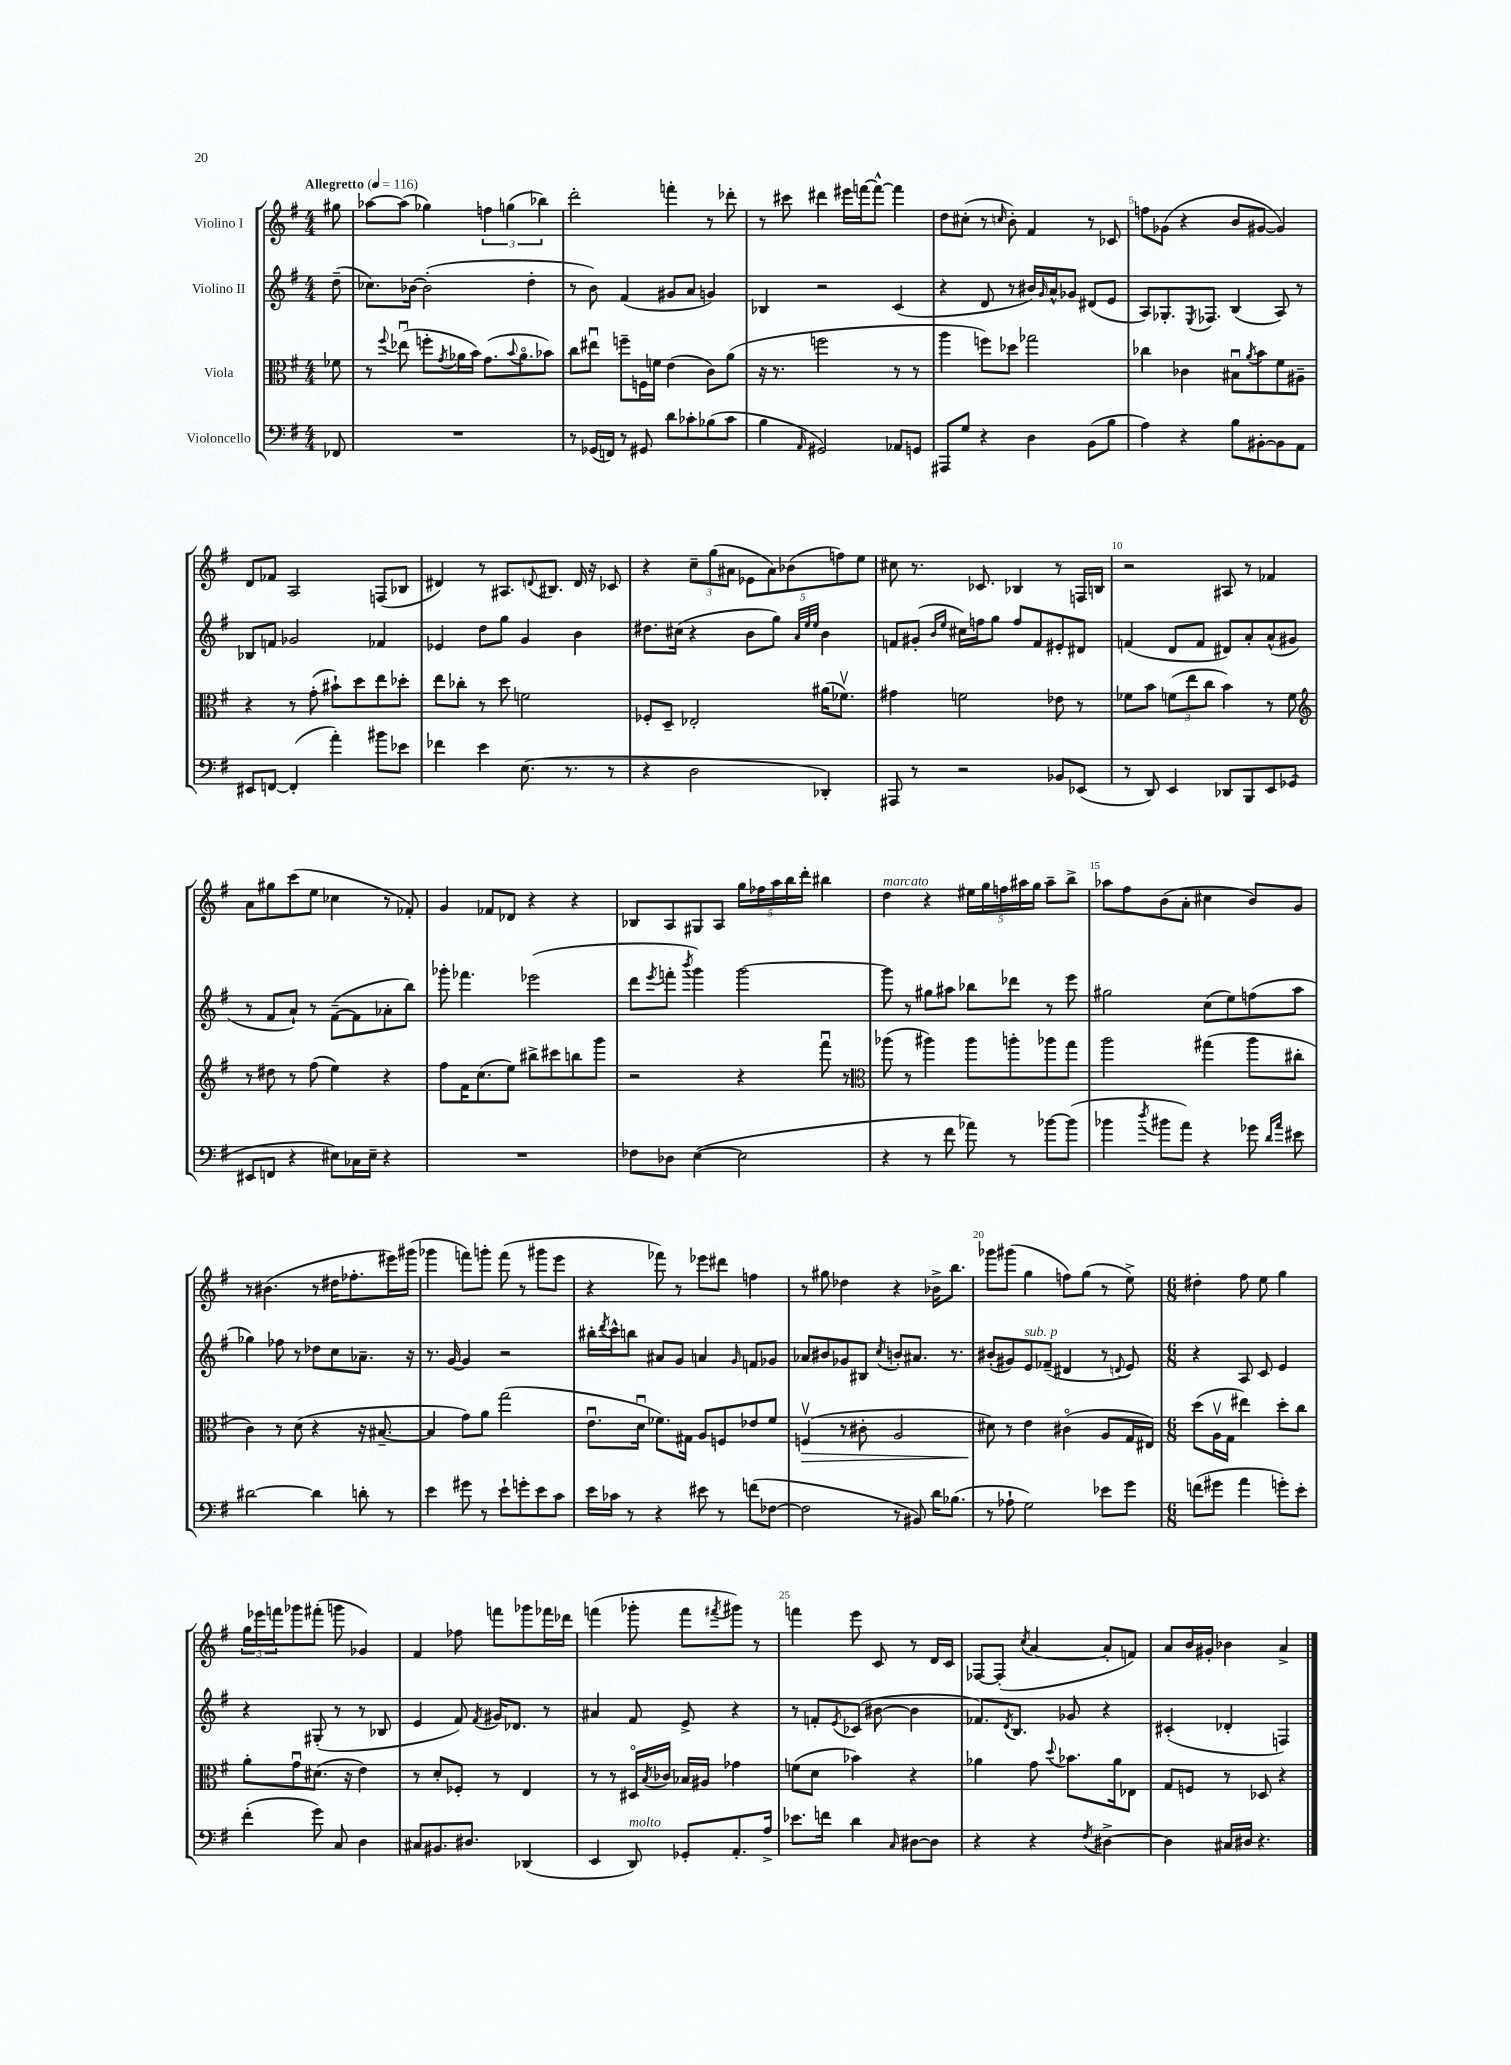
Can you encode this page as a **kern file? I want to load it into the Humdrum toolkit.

**kern	**kern	**kern	**kern
*staff4	*staff3	*staff2	*staff1
*clefF4	*clefC3	*clefG2	*clefG2
*k[f#]	*k[f#]	*k[f#]	*k[f#]
*M4/4	*M4/4	*M4/4	*M4/4
*MM116	*MM116	*MM116	*MM116
8FF-	8f-	(8dd~	8gg#
=	=	=	=
1r	8r	8.cc-)	[8aa-
.	8qqff#	.	.
.	(8ee-u	.	(8aa-]
.	.	[16b-	.
.	8ff'	(2b-']	4gg-)
.	8qg	.	.
.	16a-	.	.
.	16b)	.	.
.	(8.g	.	6ff
.	.	.	(6gg
.	8qqb	.	.
.	8.a-o	.	.
.	.	4dd'	.
.	.	.	6bb-)
.	8b-)	.	.
=	=	=	=
8r	8cc	8r	2ddd'
(16GG-	8ee#u	8b)	.
16FF)	.	.	.
8r	8ff~	(4f#	.
8GG#	16F	.	.
.	16f	.	.
8d	(4e	8g#	4fff'
8c-'	.	8a	.
(8B-	8c)	4g)	8r
8c-	(8a	.	8ddd-'
=	=	=	=
4B	16r	4B-	8r
.	8.r	.	.
.	.	.	8ccc#
16qqAA	.	.	.
2GG#)	2ff	2r	4ddd#
.	.	.	16eee#
.	.	.	[16fff
.	.	.	8fff^^_
8AA-	8r	(4c	4fff]
8GG	8r	.	.
=	=	=	=
8AAA#	4aa	4r	8dd
8G	.	.	(8cc#'
4r	8ff)	8d	8r
.	.	.	16qqcc
.	8dd-	8r	8b')
4D	2gg-	16b#)	4f#
.	.	16qqg	.
.	.	16a^^	.
.	.	8g-	.
(8BB	.	(8d#	8r
8B	.	8e	8c-
=	=	=	=
4A)	4cc-	8A)	8ff
.	.	8.G-'	(8g-
4r	4c-	.	4r
.	.	8qE	.
.	.	8.F-	.
8B	8B#u	(4B	8b
.	8qa	.	.
[8BB#'	8b	.	[8g#
8BB#]	8f#	8A)	4g#])
8AA	8A#~	8r	.
=	=	=	=
8EE#	4r	8B-	8d
[8FF	.	8f	8f-
(4FF']	8r	2g-	2A
.	(8g'	.	.
4a')	8b#`)	.	.
.	8dd	.	.
8b#	8ee	4f-	(8F
8e-	8dd-'	.	8B-
=	=	=	=
4f-	8ee	4e-	4d#)
.	8cc-'	.	.
4e	8r	8dd	8r
.	8dd	8gg	8.A#
(8.E	2f	4g	.
.	.	.	8qqd
.	.	.	8.B#
8.r	.	.	.
.	.	4b	16d
.	.	.	16r
8r	.	.	8c-
=	=	=	=
4r	8F-'	8.dd#	4r
.	8D~	.	.
.	.	(16cc#	.
2D	2E-'	4r	12cc~
.	.	.	(12gg
.	.	.	12a#
.	.	8b	10e-
.	.	.	10a#)
.	.	8gg)	.
.	.	.	(10b-
.	.	32qqa	.
.	.	32qqee	.
.	.	32qqee	.
4DD-')	(16a#	4b	.
.	.	.	10ff)
.	8.f-v)	.	.
.	.	.	10ee
=	=	=	=
8AAA#	4g#	8f	8cc#
8r	.	(8g#'	8.r
.	.	16qqb	.
.	.	16qqee	.
2r	2f	16cc#)	.
.	.	16ff	8.c-
.	.	8gg	.
.	.	8ff	4B-
.	.	8f	.
8BB-	8e-	8e#'	8r
(8EE-	8r	8d#	16F
.	.	.	16B
=	=	=	=
8r	8f-	(4f	2r
8DD)	8b	.	.
4EE	(12f	8d	.
.	12ee	.	.
.	.	8f	.
.	12cc	.	.
8DD-	4b)	8d#)	8A#
8BBB	.	8a'	8r
8EE	8r	(8a^^	4f-
(8GG-	8f	8g#	.
=	=	=	=
*	*clefG2	*	*
8EE#	8r	8r	8a
8FF	8dd#	8f#	8gg#
4r	8r	8a`)	(8ccc
.	(8ff#	8r	8ee
8E#)	4ee)	([8f#~	4cc-
16C-	.	8f#]	.
16E#~	.	.	.
4r	4r	8a-'	8r
.	.	8bb)	8f-')
=	=	=	=
1r	8ff#	8ggg-'	4g
.	16f#	4.fff-	.
.	(8.cc	.	.
.	.	.	8f-
.	8ee)	.	8d-
.	8bb#^	(2eee-	4r
.	8ccc#	.	.
.	8bb	.	4r
.	8ggg	.	.
=	=	=	=
8F-	2r	8ddd	8B-
.	.	8qeee	.
8D-	.	8fff'	8A
.	.	8qbbb	.
([4E	.	4ggg)	8G#
.	.	.	8A
2E]	4r	[2ggg	20gg
.	.	.	20ff-
.	.	.	20aa
.	.	.	20bb
.	.	.	20ddd'
.	8fff#u	.	4bb#
.	8r	.	.
=	=	=	=
*	*clefC3	*	*
4r	(8aa-	8ggg]	4dd
.	8r	8r	.
8r	4aa#)	8gg#	4r
8f#	.	8aa#	.
8a-)	8aa#	8bb-	20ee#
.	.	.	20gg
.	.	.	20ff
8r	8aa'	8ddd-	.
.	.	.	20aa#
.	.	.	20gg
[8b-	8aa-	8r	8aa#~
(8b-]	8gg	8eee	8bb^
=	=	=	=
4b-	2aa	2gg#	8aa-
.	.	.	8ff#
8qdd	.	.	.
8b#	.	.	(8b
8a)	.	.	8a'
4r	(4gg#	(8cc	4cc#
.	.	8ee)	.
8g-	8aa	(8ff	8b)
16qqd	.	.	.
16qqa	.	.	.
8e#	8cc#'	8aa	8g
=	=	=	=
[2d#	4c)	4gg-)	8r
.	.	.	(4.b#
.	8r	8ff-	.
.	(8d	8r	.
4d#]	4r	8dd-	8r
.	.	8cc	16dd#
.	.	.	8.ff-'
8d'	16r	8.a-~	.
.	[8.B#~	.	.
8r	.	.	16eee#)
.	.	16r	(16ggg#
=	=	=	=
4e	4B#]	8.r	4ggg-
.	.	[16g	.
8g#	8g)	4g]	8fff)
8r	8a	.	8ggg'
8e`	(2gg	2r	(8fff
8g'	.	.	8r
8e	.	.	8ggg#
8c	.	.	8eee
=	=	=	=
16e	8.eu	16bb#'	4r
.	.	8qddd	.
16c-	.	16ccc^^	.
8r	.	8bb	.
.	16du	.	.
4r	8.f-)	8a#	8fff-)
.	.	8g	8r
.	16G#	.	.
8e#	8A	4a	8eee-
8r	8F	.	8ddd#
.	.	16qqg	.
(8f	8e-	8f	4ff
[8F-	8f-	8g-	.
=	=	=	=
2F-]	(4Fv	8a-	8r
.	.	8b#	8gg#
.	8r	8g-	4dd-
.	8c#'	8B#	.
.	.	8qcc	.
8r	2A	8b'	4r
8BB#)	.	8.a#	.
16d	.	.	16b-^
(8.B-	.	8.r	8.bb
=	=	=	=
8r	8d#)	(8b#'	8ggg-
8A-`	8r	8g#)	(8ggg#
2G)	4e	8e	4gg
.	.	(8f-~	.
.	(4c#o	4d#	8ff)
.	.	.	(8gg
8e-	8A	8r	8r
.	.	8qqd	.
8g	16G	8e)	8ee^)
.	16E#)	.	.
=	=	=	=
*M6/8	*M6/8	*M6/8	*M6/8
(8f	(8dd	4r	4dd#'
8g#	16Av	.	.
.	16G	.	.
4a	4ee#)	8A	8ff#
.	.	8c	8ee
8g')	8dd'	4e	4gg
8e'	8cc	.	.
=	=	=	=
(4f#'	8a'	4r	24gg
.	.	.	24eee-
.	.	.	24fff
.	8gu	.	8ggg-
8g)	(8.d#	(8G#'	(8fff#'
8C	.	8r	8ggg
.	16r	.	.
4D	4e)	8r	4g-)
.	.	8B-	.
=	=	=	=
8C#	8r	4e	4f#
8.BB#	8d'	.	.
.	8F-'	8f#)	8ff-
8.D#	.	.	.
.	.	8qf#	.
.	8r	16g#	8fff
.	.	8.d-	.
(4DD-	4E	.	8ggg-
.	.	8r	16fff-
.	.	.	16ddd-
=	=	=	=
4EE	8r	4a#	(4fff
.	8r	.	.
8DD)	16D#o	8f#	8ggg-'
.	8qB	.	.
.	16c-	.	.
8GG-'	16B-	8e^	8fff
.	16A#	.	.
.	.	.	8qfff#
8.AA'	4g-	4r	8ggg#)
.	.	.	8r
16A^	.	.	.
=	=	=	=
8.e-	(8f	8r	4fff
.	8d	8f'	.
16f	.	.	.
.	.	8qe	.
4d	4b-)	(8c-	8eee
.	.	[8b#	8c
16qqC	.	.	.
[8D#	4r	4b#]	8r
8D#]	.	.	16d
.	.	.	16c
=	=	=	=
4r	4a-	8.f-)	[8F-
.	.	.	(8F-']
.	.	8qd	.
.	.	8.B	.
.	.	.	8qcc
4r	8g	.	[4a
.	8qqdd	.	.
.	8.b-	8g-	.
8qF#	.	.	.
[4D#^	.	4r	8a']
.	16a-	.	.
.	8E-	.	8f)
=	=	=	=
4D#]	8G	(4c#'	8a
.	8F	.	16b
.	.	.	16g#'
16C#	8r	4d-'	4b-
16D#	.	.	.
4.r	8D-	.	.
.	4r	4F)	4a^
==	==	==	==
*-	*-	*-	*-
